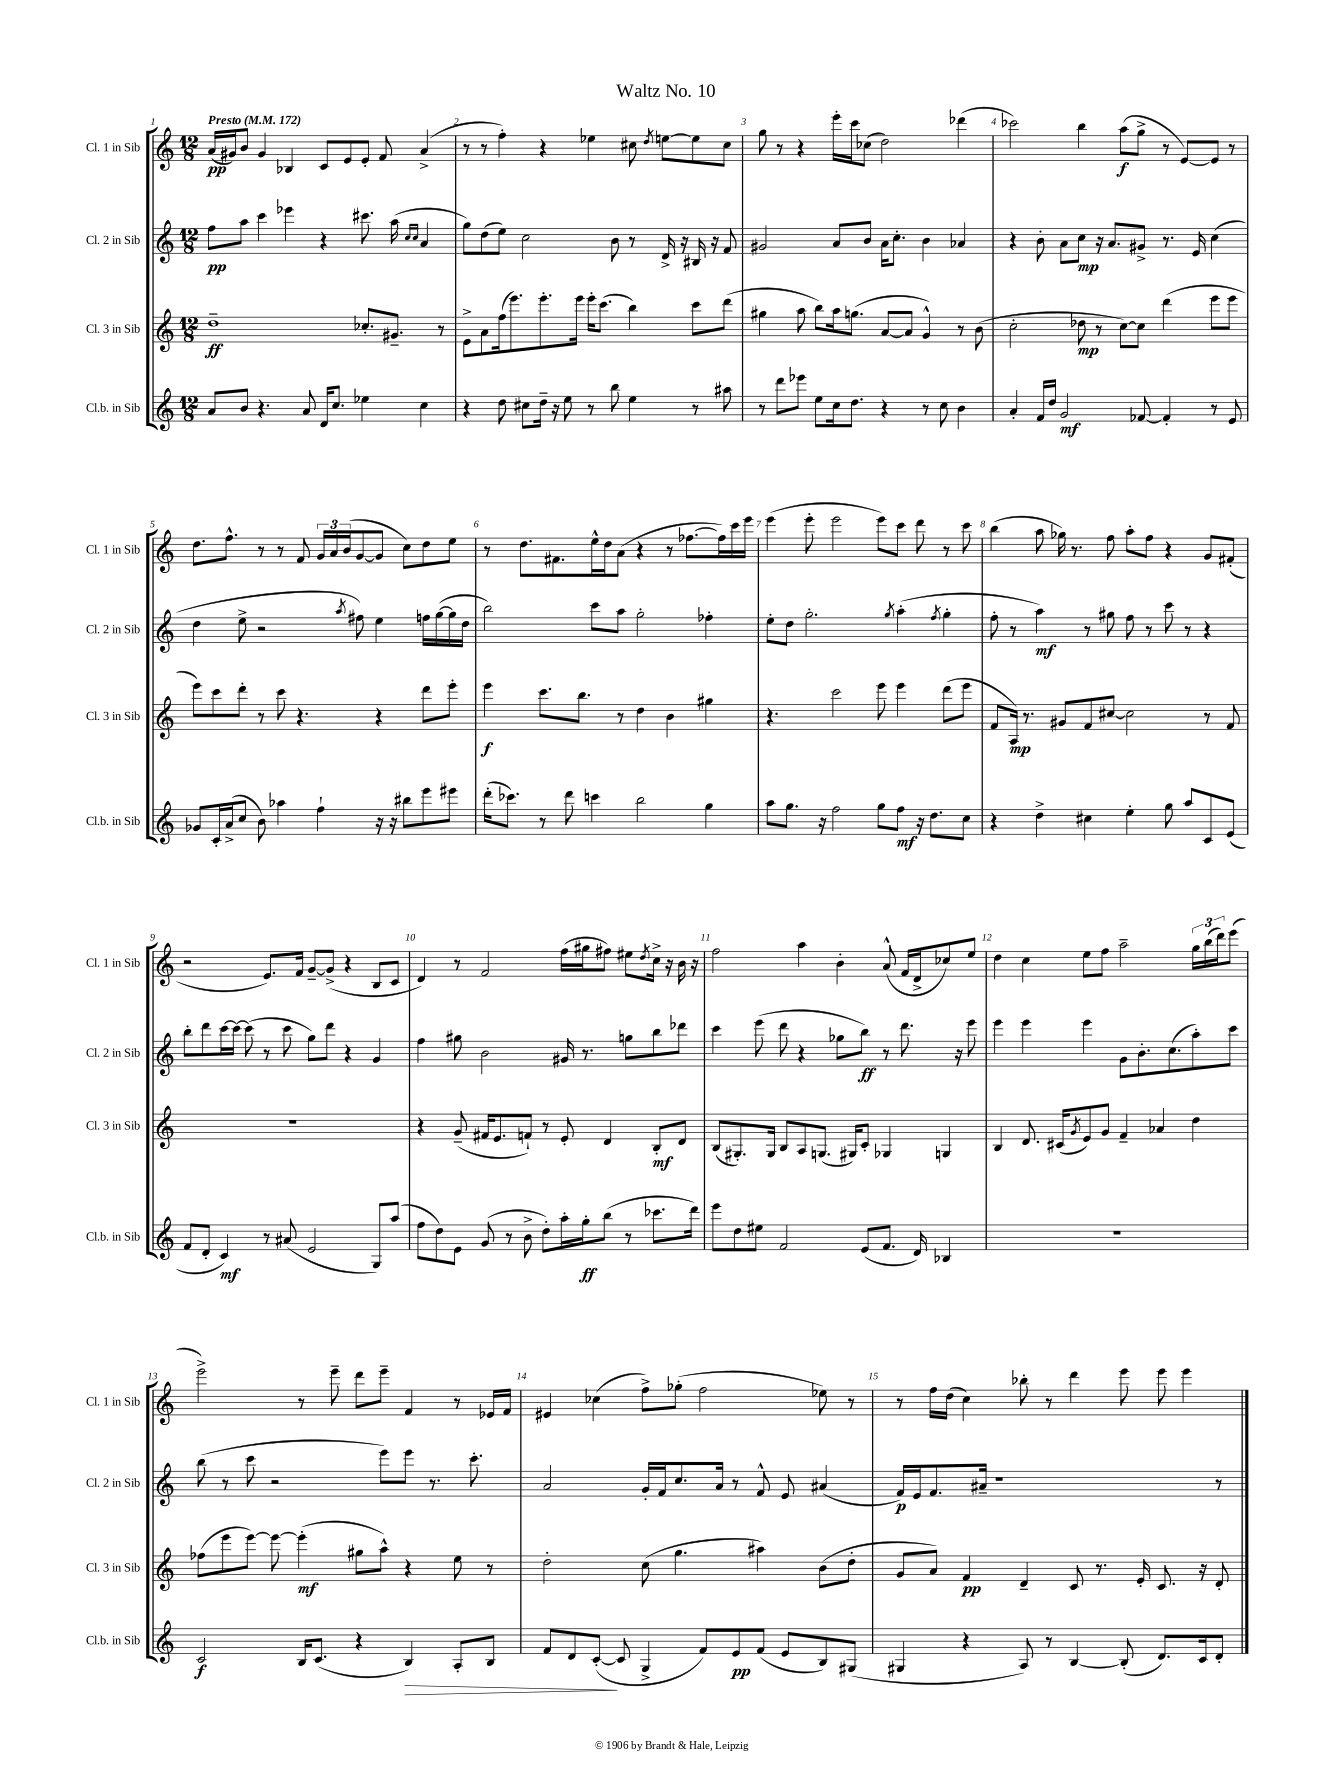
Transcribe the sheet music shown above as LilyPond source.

\header { title = "Waltz No. 10" }
<<
\new StaffGroup <<
\new Staff = "s0" \with { instrumentName = "Cl. 1 in Sib" shortInstrumentName = "Cl. 1 in Sib" } {
    \clef treble \key c \major \numericTimeSignature \time 12/8 \tempo "Presto" 4 = 172
    a'16\pp( gis'16) b'8 gis'4 bes4 c'8 e'8 e'8-. f'8 a'4->( |
    r8 r8 f''4-.) r4 ees''4 cis''8 \acciaccatura { d''8 } e''8~ e''8 cis''8 |
    g''8 r8 r4 e'''16-. c'''16 ces''8( d''2) des'''4( |
    ces'''2) b''4 a''8\f( g''8-> r8 e'8~) e'8 r8 |
    d''8. f''8.-^ r8 r8 f'8 \tuplet 3/2 { g'16 a'16 b'16( } g'8~ g'8 c''8) d''8 e''8 |
    r8 d''8. fis'8. e''16-^ d''16 a'8( r4 r8 fes''8.~ fes''16) c'''16 e'''16 |
    e'''4( e'''8-. e'''2 e'''8) c'''8 d'''8 r8 c'''8 |
    b''4( a''8 ges''16) r8. f''8 a''8-. f''8 r4 g'8 fis'8-.( |
    r2 e'8.) f'16 g'8~-- g'8->( r4 b8 c'8 |
    d'4) r8 f'2 f''16( gis''16 fis''8) eis''8 \acciaccatura { d''8 } c''16-> r16 b'16 r16 |
    f''2 a''4 b'4-. a'8-^( f'16 d'16-> ces''8) e''8 |
    d''4 c''4 e''8 f''8 a''2-- \tuplet 3/2 { g''16 b''16( d'''16) } e'''8( |
    e'''2->) r8 e'''8-- d'''8 e'''8-- f'4 r8 ees'16 f'16 |
    eis'4 ces''4( f''8->) ges''8-.( f''2 ees''8) r8 |
    r8 f''16 d''16( c''4) bes''8-. r8 d'''4 e'''8 e'''8 e'''4 \bar "|." |
}
\new Staff = "s1" \with { instrumentName = "Cl. 2 in Sib" shortInstrumentName = "Cl. 2 in Sib" } {
    \clef treble \key c \major \numericTimeSignature \time 12/8
    f''8\pp a''8 c'''4 ees'''4 r4 cis'''8. a''16( \grace { c''16 c''16 } a'4 |
    g''8) d''8( e''8) c''2 b'8 r8 d'16-> r16 bis16 r16 f'8 |
    gis'2 a'8 b'8 a'16 c''8.-. b'4 aes'4 |
    r4 b'8-. a'8 c''8\mp r16 a'8. gis'8-> r8. e'16 c''4( |
    d''4 e''8-> r2 \acciaccatura { a''8 } fis''8) e''4 f''16 g''16~( g''16 d''16 |
    b''2) c'''8 a''8 g''2-. fes''4-. |
    e''8-. d''8 g''2.-. \acciaccatura { g''8 } a''4-.( \acciaccatura { f''8 } g''4-. |
    f''8-. r8 a''4\mf) r8 gis''8 f''8 r8 c'''8 r8 r4 |
    b''8-. d'''8 c'''16~ c'''16~ c'''8( r8 c'''8 g''8) d'''8 r4 g'4 |
    f''4 gis''8 b'2 gis'16 r8. g''8 b''8 des'''8 |
    c'''4 e'''8( d'''8 r4 ges''8 b''8\ff) r8 d'''8. r16 e'''8 |
    e'''4 e'''4 e'''4 g'8 b'8.-. c''8.( a''8-.) c'''8 |
    b''8( r8 c'''8 r2 e'''8) e'''8 r8. c'''8.-. |
    a'2 g'16-. f'16 c''8. a'16 r8 f'8-^ e'8 ais'4( |
    f'16\p) e'16 f'8. ais'16-- r1 r8 \bar "|." |
}
\new Staff = "s2" \with { instrumentName = "Cl. 3 in Sib" shortInstrumentName = "Cl. 3 in Sib" } {
    \clef treble \key c \major \numericTimeSignature \time 12/8
    d''1--\ff ces''8.-. gis'8.-- r8 |
    e'8-> a'8 f''16( e'''8.) e'''8.-. e'''16 e'''16-. c'''8.( b''4) c'''8 d'''8( |
    gis''4 a''8 b''8) a''16 g''8.( a'8~ a'8 g'4-^) r8 b'8( |
    c''2-. des''8\mp r8 c''8~) c''8 d'''4( e'''8 e'''8 |
    e'''8) c'''8 d'''8-. r8 c'''8 r4. r4 d'''8 e'''8-. |
    e'''4\f c'''8. b''8. r8 d''4 b'4 gis''4 |
    r4. c'''2 e'''8 e'''4 d'''8( e'''8 |
    f'8 a16\mp) r8. gis'8 f'8 cis''8~ cis''2 r8 f'8 |
    R1. |
    r4 g'8--( fis'16 e'8. f'8-!) r8 e'8-. d'4 b8-.\mf d'8 |
    b8( gis8.-.) gis16 b8 a8 g8.( gis16) c'8-. ges4 g4 |
    b4 d'8. cis'16( \acciaccatura { g'8 } e'8) g'8 f'4-- aes'4 d''4 |
    fes''8( e'''8 e'''8~) e'''8~ e'''4-.\mf( gis''8 a''8-^) r4 e''8 r8 |
    d''2-. c''8( g''4. ais''4) b'8( d''8-. |
    g'8 a'8) f'4\pp d'4-- c'8 r8. e'16-. c'8. r16 d'8-. \bar "|." |
}
\new Staff = "s3" \with { instrumentName = "Cl.b. in Sib" shortInstrumentName = "Cl.b. in Sib" } {
    \clef treble \key c \major \numericTimeSignature \time 12/8
    a'8 b'8 r4. a'8 d'16 c''8. ees''4 c''4 |
    r4 d''8 cis''8 d''16-- r16 e''8 r8 b''8 e''4 r8 ais''8 |
    r8 d'''8 ees'''8 e''8 c''16 d''8. r4 r8 c''8 b'4 |
    a'4-. f'16 d''16 g'2\mf fes'8~ fes'4-. r8 e'8 |
    ges'8 c'16-. a'16->( c''8 b'8) aes''4 f''4-! r16 r16 bis''8 e'''8 eis'''8 |
    d'''16-.( ces'''8.) r8 d'''8 c'''4 b''2 g''4 |
    a''8 g''8. r16 f''2 g''8 f''8\mf r16 d''8. c''8 |
    r4 d''4-> cis''4 e''4-. g''8 a''8 c'8 e'8( |
    f'8 d'8-. c'4\mf) r8 ais'8( e'2 g8) a''8( |
    f''8 d''8) e'8 g'8( r8 b'8-> d''8-.) a''16-. g''16-.\ff b''8( r8 ces'''8. d'''16) |
    e'''8 d''8 eis''8 f'2 e'8( f'8. d'16) bes4 |
    R1. |
    c'2\f b16 c'8.( r4 b4\>) a8-. b8 |
    f'8 d'8 c'8~-.\!( c'8 g4-> f'8) e'8\pp f'8( e'8 b8) gis8( |
    gis4 r4 a8) r8 b4~ b8-.( d'8.) c'16 d'8-. \bar "|." |
}
>>
>>
\layout { \context { \Score \override BarNumber.break-visibility = ##(#f #t #t) barNumberVisibility = #all-bar-numbers-visible } }
